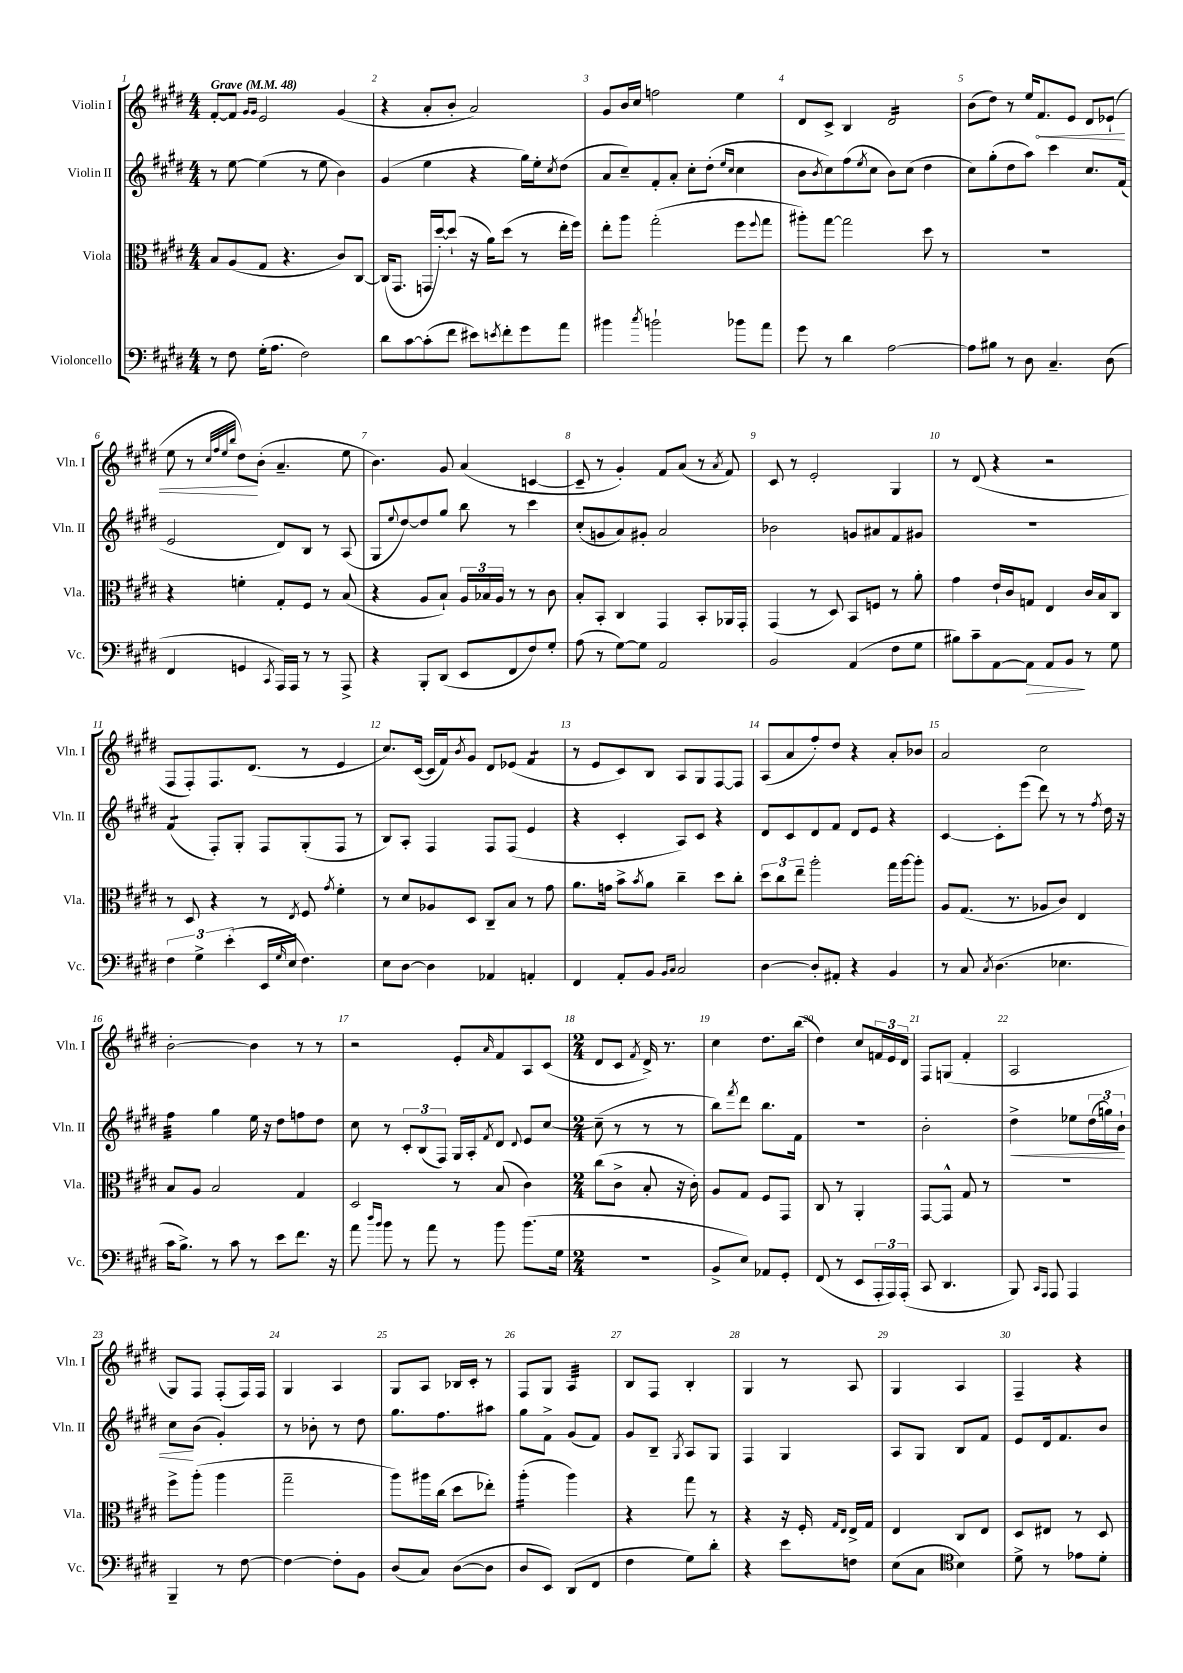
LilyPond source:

<<
\new StaffGroup <<
\new Staff = "s0" \with { instrumentName = "Violin I" shortInstrumentName = "Vln. I" } {
    \clef treble \key e \major \numericTimeSignature \time 4/4 \tempo "Grave" 4 = 48
    fis'8~-. fis'8 \grace { gis'16 gis'16 } e'2 gis'4( |
    r4 a'8-. b'8-. a'2) |
    gis'8 b'16 cis''16 f''2 e''4 |
    dis'8 cis'8-> b4 dis'2:16 |
    b'8( dis''8) r8 e''16 \once \override Hairpin.circled-tip = ##t fis'8.\< e'8 dis'8 ees'8-!( |
    e''8 r8 \grace { cis''32 fis''32 e''32 b''32 } dis''8\!) b'8-.( a'4.-- e''8 |
    b'4.) gis'8 a'4( c'4~ |
    c'8-- r8 gis'4-.) fis'8 a'8( r8 \acciaccatura { a'8 } fis'8) |
    cis'8 r8 e'2-. gis4 |
    r8 dis'8( r4 r2 |
    fis8 fis8-.) fis8. dis'8.( r8 e'4 |
    cis''8.) cis'16~( cis'16 fis'16) \acciaccatura { b'8 } gis'8 dis'8 ees'8( fis'4:8 |
    r8 e'8 cis'8) b8 a8 gis8 fis8~ fis8 |
    a8( a'8 fis''8-.) dis''8 r4 a'8-. bes'8 |
    a'2 cis''2 |
    b'2~-. b'4 r8 r8 |
    r2 e'8-. \grace { a'16 } fis'8 a8 cis'8( |
    \numericTimeSignature \time 2/4 dis'8 cis'8 \acciaccatura { fis'8 } dis'16->) r8. |
    cis''4 dis''8. b''16( |
    dis''4) cis''8 \tuplet 3/2 { f'16 e'16 dis'16 } |
    fis8 g8( fis'4-. |
    a2 |
    gis8) fis8 fis8-.( fis16) fis16 |
    gis4 a4 |
    gis8 a8 bes16 cis'16-. r8 |
    fis8 gis8 a4:32 |
    b8 fis8 b4-. |
    gis4 r8 a8 |
    gis4 a4 |
    fis4-- r4 \bar "|." |
}
\new Staff = "s1" \with { instrumentName = "Violin II" shortInstrumentName = "Vln. II" } {
    \clef treble \key e \major \numericTimeSignature \time 4/4
    r8 e''8~ e''4( r8 e''8 b'4) |
    gis'4( e''4 r4 gis''16) e''16-. \acciaccatura { cis''8 } dis''8( |
    a'8 cis''8--) fis'8-. a'8-. cis''8-. dis''8-.( \grace { e''16 cis''16 } cis''4 |
    b'8 \acciaccatura { b'8 } cis''8) fis''8( \acciaccatura { e''8 } cis''8 b'8) cis''8( dis''4 |
    cis''8) gis''8-.( dis''8 a''8) cis'''4 cis''8. fis'16( |
    e'2 dis'8) b8 r8 a8( |
    gis8 \appoggiatura { e''8 } dis''8~) dis''8 gis''8 b''8 r8 cis'''4 |
    cis''8-.( g'8 a'8) gis'8-. a'2 |
    bes'2 g'8 ais'8 fis'8 gis'8 |
    R1 |
    fis'4:8( fis8-.) gis8-. fis8 gis8-.( fis8 r8 |
    b8) a8-. fis4 fis8 fis8( e'4 |
    r4 cis'4-. a8) cis'8 r4 |
    dis'8 cis'8 dis'8 fis'8 dis'8 e'8 r4 |
    cis'4~ cis'8-. e'''8( dis'''8) r8 r8 \acciaccatura { fis''8 } dis''16 r16 |
    fis''4:32 gis''4 e''16 r16 dis''8 f''8 dis''8 |
    cis''8 r8 \tuplet 3/2 { cis'8-. b8( fis8) } gis16 a16-. \acciaccatura { fis'8 } dis'8 \appoggiatura { dis'8 } e'8 cis''8~ |
    \numericTimeSignature \time 2/4 cis''8--( r8 r8 r8 |
    b''8) \acciaccatura { fis'''8 } dis'''8 b''8. fis'16 |
    R2 |
    b'2-. |
    dis''4->\< ees''8 \tuplet 3/2 { dis''16( g''16) b'16-! } |
    cis''8\! b'8( gis'4-.) |
    r8 bes'8-. r8 dis''8 |
    gis''8. fis''8. ais''8 |
    gis''8 fis'8-> gis'8( fis'8) |
    gis'8 b8-- \acciaccatura { gis8 } a8 gis8 |
    fis4 gis4 |
    a8 gis8 b8 fis'8 |
    e'8 dis'16 fis'8. b'8 \bar "|." |
}
\new Staff = "s2" \with { instrumentName = "Viola" shortInstrumentName = "Vla." } {
    \clef alto \key e \major \numericTimeSignature \time 4/4
    b8 a8( gis8 r4. cis'8) cis8~ |
    cis16( gis,8. g,16 dis''16~-.) dis''8-!( r16 a'16) dis''8( r8 e''16-. fis''16) |
    e''8-. a''8 gis''2-.( fis''8 \appoggiatura { fis''8 } gis''8 |
    ais''8-.) gis''8~ gis''2 dis''8 r8 |
    R1 |
    r4 f'4-. gis8-. fis8 r8 b8( |
    r4 a8 b8-!) \tuplet 3/2 { a16 bes16 a16 } r8 r8 cis'8 |
    b8-. b,8-. cis4 gis,4 b,8-. aes,16 gis,16-. |
    gis,4( r8 dis8) b,8 f8 r8 a'8-. |
    gis'4 e'16-! cis'16 g8 e4 cis'16 b16 cis8 |
    r8 dis8 r4 r8 \acciaccatura { e8 } fis8 \acciaccatura { gis'8 } fis'4-. |
    r8 dis'8 aes8 dis8 cis8-- b8 r8 gis'8 |
    a'8. g'16 b'8-> \acciaccatura { b'8 } a'8 cis''4-- dis''8 cis''8-. |
    \tuplet 3/2 { dis''8 cis''8 e''8-- } a''2-. gis''16 a''16~ a''8-. |
    a8 gis8.( r8. aes8 cis'8) e4 |
    b8 a8 b2 gis4 |
    dis2 r8 b8( cis'4) |
    \numericTimeSignature \time 2/4 cis''8( cis'8-> b8-. r16 cis'16-.) |
    a8 gis8 fis8 gis,8 |
    cis8 r8 a,4-. |
    gis,8~ gis,8-^ gis8 r8 |
    R2 |
    fis''8-> a''8-.( a''4 |
    gis''2-- |
    a''8) ais''16 cis''16( dis''8 ees''8-.) |
    a''4:16-.( a''4) |
    r4 gis''8 r8 |
    r4 r16 fis16-. \grace { gis16 e16 } e16-> gis16 |
    e4 cis8 e8 |
    dis8 eis8 r8 dis8 \bar "|." |
}
\new Staff = "s3" \with { instrumentName = "Violoncello" shortInstrumentName = "Vc." } {
    \clef bass \key e \major \numericTimeSignature \time 4/4
    r8 fis8 gis16-.( a8. fis2) |
    dis'8 cis'8~ cis'8-.( fis'8 eis'8) \acciaccatura { e'8 } fis'8-. gis'8 a'8 |
    bis'4 \acciaccatura { cis''8 } b'2-! bes'8 a'8 |
    gis'8 r8 dis'4 a2~ |
    a8 bis8 r8 dis8 cis4.-- dis8( |
    fis,4 g,4 \acciaccatura { cis,8 } a,,16) a,,16 r8 r8 a,,8-> |
    r4 b,,8-. dis,8( e,8 fis,8 fis8) gis8-. |
    a8( r8 gis8~) gis8 a,2 |
    b,2 a,4( fis8 gis8 |
    bis8) cis'8-- a,8~ a,8\> a,8 b,8\! r8 gis8 |
    \tuplet 3/2 { fis4 gis4-> e'4-.( } e,16 \grace { gis16 } e16 fis4.) |
    e8 dis8~ dis4 aes,4 a,4-. |
    fis,4 a,8-. b,8 \grace { b,16 cis16 } cis2 |
    dis4~ dis8-. ais,8-. r4 b,4 |
    r8 cis8 \acciaccatura { cis8 } dis4.( ees4. |
    cis'16 b8.->) r8 cis'8 r8 e'8 fis'8. r16 |
    a'8 \grace { dis''16 b'16 } b'8 r8 a'8 r8 b'8 b'8.( gis16 |
    \numericTimeSignature \time 2/4 r2 |
    b,8-> e8) aes,8 gis,8-. |
    fis,8( r8 e,8 \tuplet 3/2 { a,,16-. a,,16) a,,16-.( } |
    cis,8 dis,4. |
    b,,8) \grace { cis,16 a,,16 } a,,8 a,,4 |
    b,,4-- r8 fis8~ |
    fis4~ fis8-. b,8 |
    dis8( cis8) dis8~( dis8 |
    dis8 e,8) dis,8( fis,8 |
    fis4 gis8) dis'8-. |
    r4 e'8 f8 |
    e8( cis8 \clef tenor b4) |
    dis'8-> r8 ees'8 dis'8-. \bar "|." |
}
>>
>>
\layout { \context { \Score \override BarNumber.break-visibility = ##(#f #t #t) barNumberVisibility = #all-bar-numbers-visible } }
